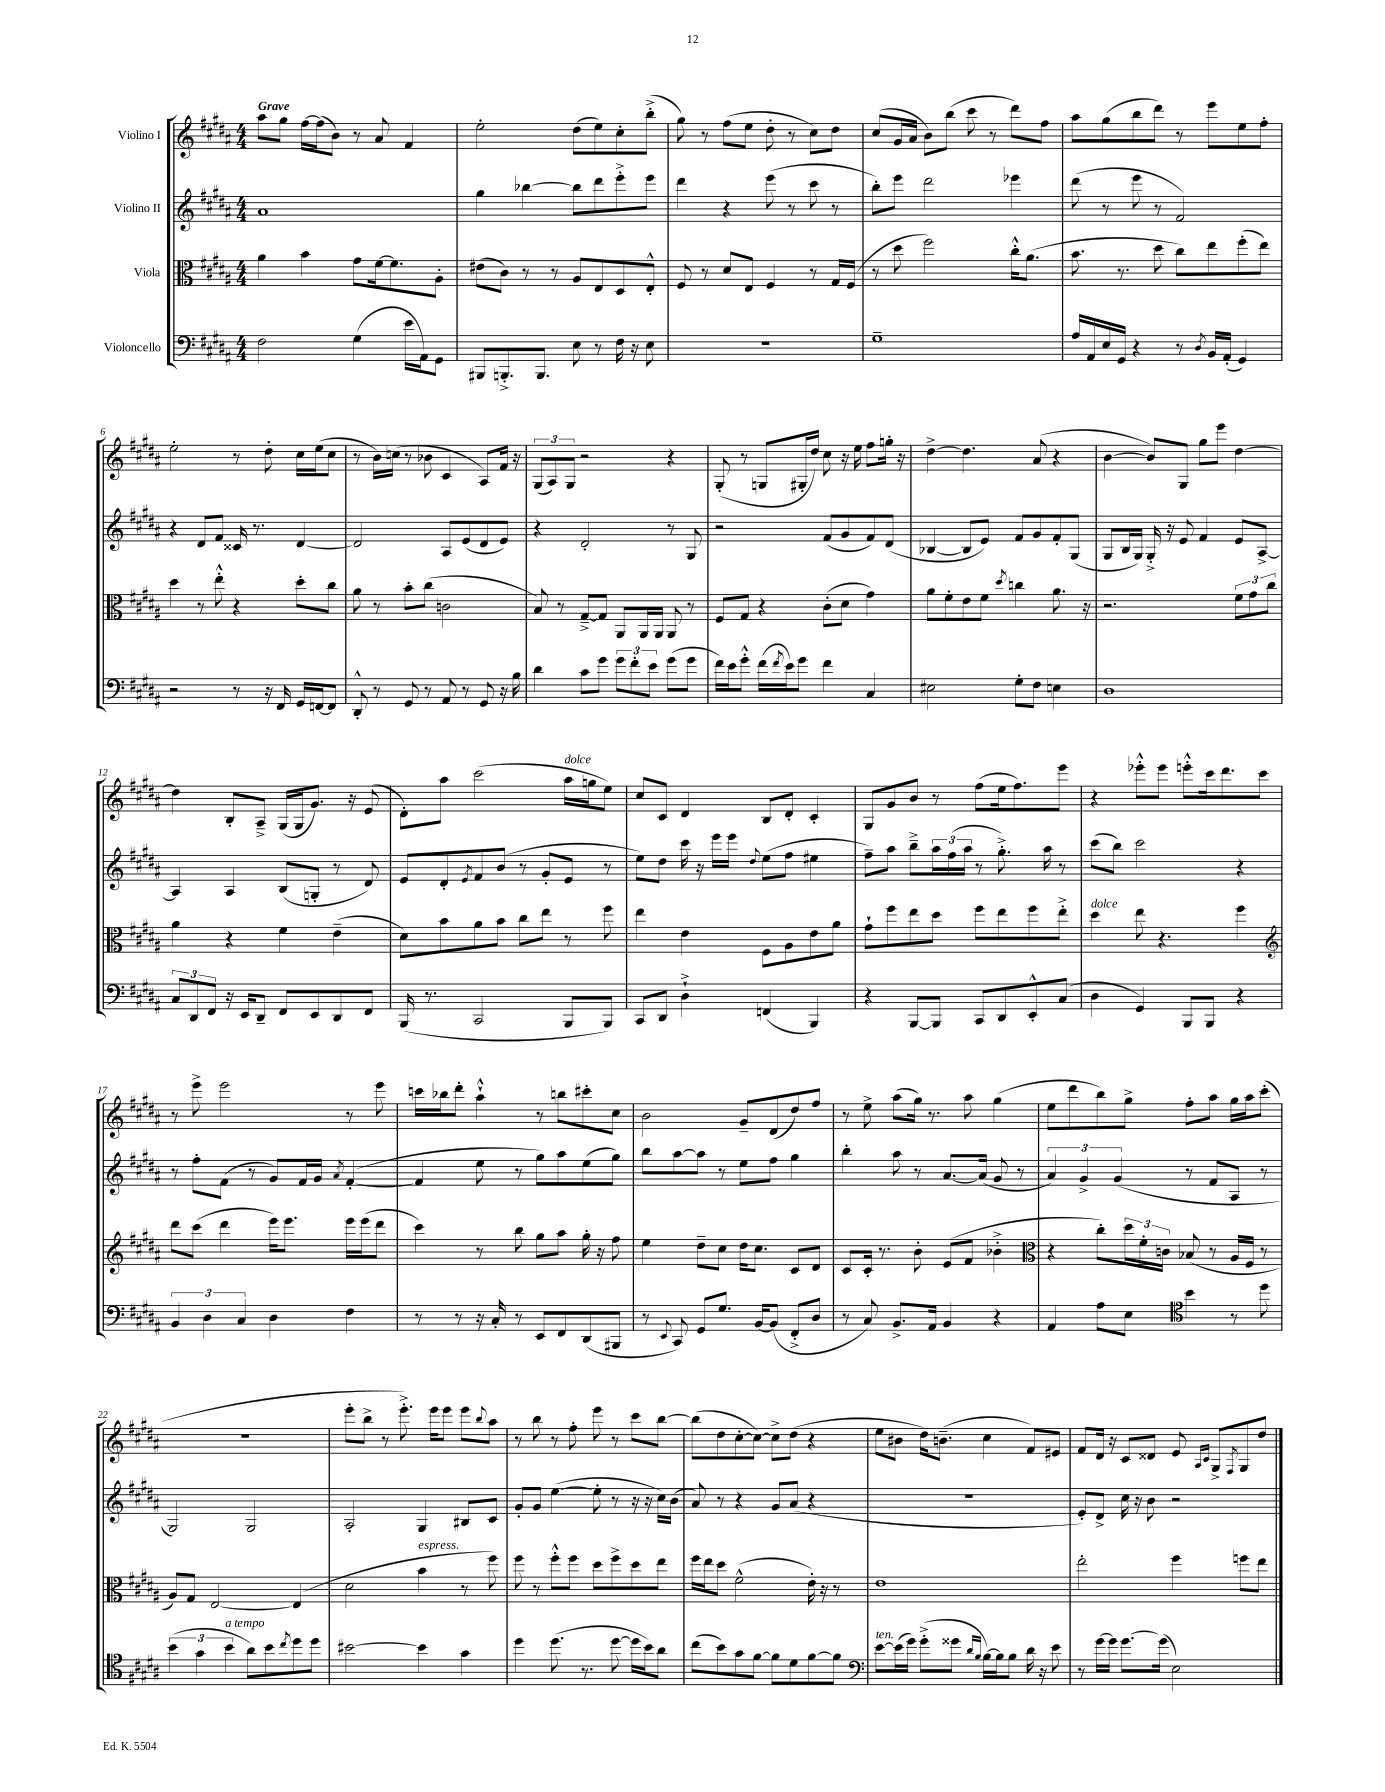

**kern	**kern	**kern	**kern
*staff4	*staff3	*staff2	*staff1
*clefF4	*clefC3	*clefG2	*clefG2
*k[f#c#g#d#a#]	*k[f#c#g#d#a#]	*k[f#c#g#d#a#]	*k[f#c#g#d#a#]
*M4/4	*M4/4	*M4/4	*M4/4
2F#\	4a#\	1a#	8aa#\L
.	.	.	8gg#\J
.	4b\	.	[16ff#\LL
.	.	.	(16ff#\]J
.	.	.	8b\J)
(4G#\	8g#\L	.	8r
.	[16f#\k	.	8a#/
.	8.f#\]	.	.
16e\LL	.	.	4f#/
16AA#\J)	.	.	.
8GG#\J	8A#'\J	.	.
=	=	=	=
8BBB#/L	(8e#\L	4gg#\	2ee'\
8.BBB'^/	8c#\J)	.	.
.	8r	[4bb-\	.
8.BBB/J	.	.	.
.	8r	.	.
8E\	8A#/L	8bb-\]L	(8dd#\L
8r	8E/	8ddd#\	8ee\)
16F#\	8D#/	8eee'^\	8cc#'\
16r	.	.	.
8E\	8E'^^/J	8eee\J	(8bb'^\J
=	=	=	=
1r	8F#/	4ddd#\	8gg#\)
.	8r	.	8r
.	8d#/L	4r	(8ff#\L
.	8E/J	.	8ee\J
.	4F#/	(8eee\	8dd#'\
.	.	8r	8r
.	8r	8ccc#\	8cc#\L)
.	16G#/LL	8r	8dd#\J
.	(16F#/JJ	.	.
=	=	=	=
1G#~	8r	8bb'\L)	(8cc#/L
.	8dd#\	8eee\J	16g#/L
.	.	.	16a#/JJ
.	2ff#\)	2ddd#\	8b\L)
.	.	.	(8bb\J
.	.	.	8ccc#\
.	.	.	8r
.	16cc#'^^\LK	4eee-\	8ddd#\L)
.	(8.a#\J	.	.
.	.	.	8ff#\J
=	=	=	=
16A#/LL	8.b\	(8ddd#\	8aa#\L
16AA#/	.	.	.
16E/	.	8r	(8gg#\
16GG#/JJ	8.r	.	.
4r	.	8eee\	8bb\
.	8dd#\	8r	8ddd#\J)
8r	8cc#\L)	2f#/)	8r
8qD#/	.	.	.
16BB/LL	8ee\	.	8eee\L
(16AA#'/JJ	.	.	.
4GG#/)	(8ff#'\	.	8ee\
.	8ee\J)	.	8ff#'\J
=	=	=	=
2r	4dd#\	4r	2ee'\
.	8r	8d#/L	.
.	8ee'^^\	8f#/J	.
8r	4r	16c##/	8r
.	.	8.r	.
16r	.	.	8dd#'\
16FF#/	.	.	.
16GG#/LL	8dd#'\L	[4d#/	16cc#\LL
[16FF/J	.	.	(16ee\J
8FF/]J	8cc#\J	.	8cc#\J
=	=	=	=
8DD#'^^/	8a#\	2d#/]	8r
8r	8r	.	16b\LL)
.	.	.	(16cc\JJ
8GG#/	8b'\L	.	8r
8r	(8cc#\J	.	8b-\
8AA#/	2c\	8A#/L	4c#/
8r	.	(8e/	.
8GG#/	.	8d#/	8A#/L)
16r	.	8e/J)	16f#/Jk
16B\	.	.	16r
=	=	=	=
4d#\	8B/)	4r	(12G#/L
.	.	.	12A#/)
.	8r	.	.
.	.	.	12G#/J
8c#\L	[8G#~^/L	2d#'/	2r
8g#\J	8G#/]J	.	.
12g#\L	8AA#/L	.	.
12f#'\	.	.	.
.	16AA#/L	.	.
12e\J	.	.	.
.	16AA#/JJ	.	.
(8g#\L	8AA#/	8r	4r
8g#\J	8r	8G#/	.
=	=	=	=
16f#\LL)	8F#/L	2r	(8G#'/
16e\J	.	.	.
8g#'^^\J	8G#/J	.	8r
(16f#\LL	4r	.	8G/L
8qf#/	.	.	.
16e\J)	.	.	.
8g#\J	.	.	16G#'/L
.	.	.	16dd#/JJ)
4f#\	(8c#'\L	(8f#/L	8cc#\
.	8d#\J	8g#/	16r
.	.	.	16ee\
4C#/	4g#\)	8f#/)	8ff#\L
.	.	(8d#/J	16gg'\Jk
.	.	.	16r
=	=	=	=
2E#\	8a#\L	[4B-/	[4dd#^\
.	8f#'\	.	.
.	8e\	8B-/]L	4.dd#\]
.	8f#\J	8e/J)	.
.	8qdd#/	.	.
8G#'\L	4cc\	8f#/L	.
8F#\J	.	8g#/	(8a#/
4E\	8.a#\	8f#'/	4r
.	.	(8G#/J	.
.	16r	.	.
=	=	=	=
1D#	2.r	8G#/L	[4b\
.	.	16B/L	.
.	.	16G#/JJ)	.
.	.	16G#'^/	8b/]L)
.	.	16r	.
.	.	8e/	8G#/J
.	.	4f#/	8gg#\L
.	.	.	8eee\J
.	12f#\L	8e/L	[4dd#\
.	12g#\	.	.
.	.	[8A#^/J	.
.	12cc#\J	.	.
=	=	=	=
12C#/L	4a#\	4A#/]	4dd#\]
12DD#/	.	.	.
12FF#/J	.	.	.
16r	4r	4A#/	8B'/L
16EE/LK	.	.	.
8DD#~/J	.	.	8A#~^/J
8FF#/L	4f#\	(8B/L	(16G#/LL
.	.	.	16G#/J
8EE/	.	8G'/J	8.g#/J)
8DD#/	(4e~\	8r	.
.	.	.	16r
8FF#/J	.	8d#/)	(8e/
=	=	=	=
(16BBB/	8d#\L)	8e/L	8d#'\L)
8.r	.	.	.
.	8b\	8d#'/	8aa#\J
.	.	8qe/	.
2CC#/	8a#\	8f#/	(2ccc#\
.	8b\J	(8b/J	.
.	8cc#\L	8r	.
.	8ee\J	8g#'/L	.
8BBB/L	8r	8e/J	16aa#\LL
.	.	.	16gg\J
8BBB/J)	8ff#\	8r	8ee\J)
=	=	=	=
8CC#/L	4ee\	8ee\L)	8cc#/L
8DD#/J	.	8dd#\J	8c#/J
4D#`^\	4e\	16ccc#\	4d#/
.	.	16r	.
.	.	16eee\LL	.
.	.	16eee\JJ	.
.	.	8qqdd#/	.
(4FF/	8F#\L	(8ee\L	8B/L
.	8A#\	8ff#\J	8d#'/J
4BBB/)	8e\	4ee#\	4c#'/
.	8a#\J	.	.
=	=	=	=
4r	8g#`\L	8ff#~\L)	8G#/L
.	8ff#\	8aa#\J	8g#/
[8BBB/L	8ee\	8bb~^\L	8b/J
8BBB/]J	8dd#\J	24aa#\L	8r
.	.	(24ff#\	.
.	.	24aa#\JJ	.
8CC#/L	8ff#\L	8r	(8ff#\L
8DD#/	8ee\	8.gg#'^\)	16ee\k
.	.	.	8.ff#\)
8EE'^^/	8ff#\	.	.
.	.	16aa#\	.
(8C#/J	8ee'^\J	8r	8eee\J
=	=	=	=
4D#\	4dd#\	(8ccc#\L	4r
.	.	8bb\J)	.
4GG#/)	8ee\	2ccc#\	8eee-'^^\L
.	4.r	.	8eee-\J
8BBB/L	.	.	8eee'^^\L
8BBB/J	.	.	16ccc#\k
.	.	.	8.ddd#\
4r	4ff#\	4r	.
.	.	.	8ccc#\J
=	=	=	=
*	*clefG2	*	*
6BB/	8ddd#\L	8r	8r
.	(8ccc#\J	8ff#'\L	8eee^\
6D#\	.	.	.
.	4ddd#\	(8f#\J	2eee\
6C#/	.	.	.
.	.	8r	.
4D#\	16eee\LK)	8g#/L)	.
.	8.eee\J	.	.
.	.	16f#/L	.
.	.	16g#/JJ	.
.	.	8qa#/	.
4F#\	16eee\LL	([4f#'/	8r
.	(16eee\J	.	.
.	8ddd#\J	.	8eee\
=	=	=	=
8r	4ccc#\)	4f#/]	16ccc\LL
.	.	.	16bb-\J
8r	.	.	8ddd#'\J
16r	8r	8ee\	4aa#`^^\
16C#'/	.	.	.
8r	8bb\	8r	.
8EE/L	8gg#\L	8gg#\L)	8r
8FF#/	8aa#\J	8aa#\	8bb\L
(8DD#/	16gg#'\	(8ee\	8ccc#'\
.	16r	.	.
8BBB#/J	8ff#\	8gg#\J)	8cc#\J
=	=	=	=
8r	4ee\	8bb\L	2b\
8qqEE/	.	.	.
8CC#/)	.	[8aa#\	.
8GG#/L	8dd#~\L	8aa#\]J	.
8.G#/J	8cc#\J	8r	.
.	16dd#\LK	8ee\L	8g#~/L
[16BB/LK	8.cc#\J	.	.
(8BB/]J	.	8ff#\J	(8d#/
8FF#'^/L	8c#/L	4gg#\	8dd#/)
8D#/J	8d#/J	.	8ff#/J
=	=	=	=
8r	8c#/L	4bb'\	8r
8C#/)	16c#'/Jk	.	8ee^\
.	8.r	.	.
8.BB^/L	.	8aa#\	(8aa#\L
.	8b'\	8r	16gg#\Jk)
16AA#/Jk	.	.	8.r
4BB/	(8e/L	[8.a#/L	.
.	8f#/J	.	8aa#\
.	.	(16a#/]Jk	.
4r	4b-'^\	8g#/	(4gg#\
.	.	8r	.
=	=	=	=
*	*clefC3	*	*
4AA#/	4r	6a#/)	8ee\L
.	.	.	8ddd#\
.	.	6g#^/	.
8A#\L	8cc#'\L)	.	8bb\)
.	.	(6g#/	.
8E\J	24dd#\L	.	8gg#^\J
.	24f#'\	.	.
.	24c\JJ	.	.
*clefC4	*	*	*
4b\	(8B-/	8r	8ff#'\L
.	8r	8f#/L	8aa#\J
8r	16A#/LL	8A#/J	16gg#\LL
.	16F#/JJ	.	16aa#\J
8dd#\	8r	8r	(8ccc#'\J
=	=	=	=
(6b\	8A#/L)	2G#/)	1r
.	8G#/J	.	.
6g#\	.	.	.
.	[2E/	.	.
6b\	.	.	.
8a#\L)	.	2G#/	.
8b\	.	.	.
8qcc#/	.	.	.
8dd#\	(4E/]	.	.
8dd#\J	.	.	.
=	=	=	=
[2b#\	2d#\	2A#'/	8eee'\L
.	.	.	8bb^\J
.	.	.	8r
.	.	.	8.eee'^\)
4b#\]	4b\	4G#/	.
.	.	.	16eee\LK
.	.	.	8eee\J
4g#\	8r	8B#/L	8eee\L
.	.	.	8qqbb/
.	8ff#\)	8c#/J	8aa#\J
=	=	=	=
4dd#\	8ff#\	8g#'/L	8r
.	8r	8g#/J	8bb\
(8.dd#\	8ff#'^^\L	([4ee\	8r
.	8ff#\J	.	8ff#'\
8.r	.	.	.
.	8dd#\L	8ee'\]	8eee\
[8dd#\	8ff#^\	8r	8r
16dd#\]LL	8dd#\	16r	8ccc#\L
16b\J)	.	16r	.
8a#\J	8ee\J	16cc#\LL)	[8bb\J
.	.	(16b\JJ	.
=	=	=	=
(8cc#\L	16ff#\LL	8a#/)	(8bb\]L
.	16ee\J	.	.
8b\)	8dd#\J	8r	8dd#\
8g#\	(2f#^^\	4r	[8cc#'\
[8f#\J	.	.	8cc#\_J)
8f#\]L	.	8g#/L	8cc#^\]L
8d#\	.	(8a#/J	(8dd#\J
[8f#\	16e'\)	4r	4r
.	16r	.	.
8f#\]J	8r	.	.
=	=	=	=
*clefF4	*	*	*
[8e\L	1e	1r	8ee\L
(16e\]L	.	.	8b#\J
16g#\JJ)	.	.	.
(8g#'^\L	.	.	16dd#\LK)
.	.	.	(8.b~\J
8g##\J	.	.	.
16qqd#/LL	.	.	.
16qqB/JJ	.	.	.
[16B\LL)	.	.	4cc#\
16B\]J	.	.	.
8B\J	.	.	.
16d#\	.	.	8f#/L)
16r	.	.	.
8e\	.	.	8e#/J
=	=	=	=
8r	2ee'\	8e'/L)	8f#/L
[16g#\LL	.	8d#^/J	16d#/Jk
16g#\]JJ	.	.	16r
[8.g#\L	.	16cc#\	8c#/L
.	.	16r	.
.	.	8b\	8d##/J
(16g#\]Jk	.	.	.
2E\)	4ff#\	2r	8e/
.	.	.	16qqA#/LL
.	.	.	16qqc#/JJ
.	.	.	8G#^/L
.	.	.	8qF#/
.	8ff\L	.	8G#/
.	8ee\J	.	8dd#/J
==	==	==	==
*-	*-	*-	*-
